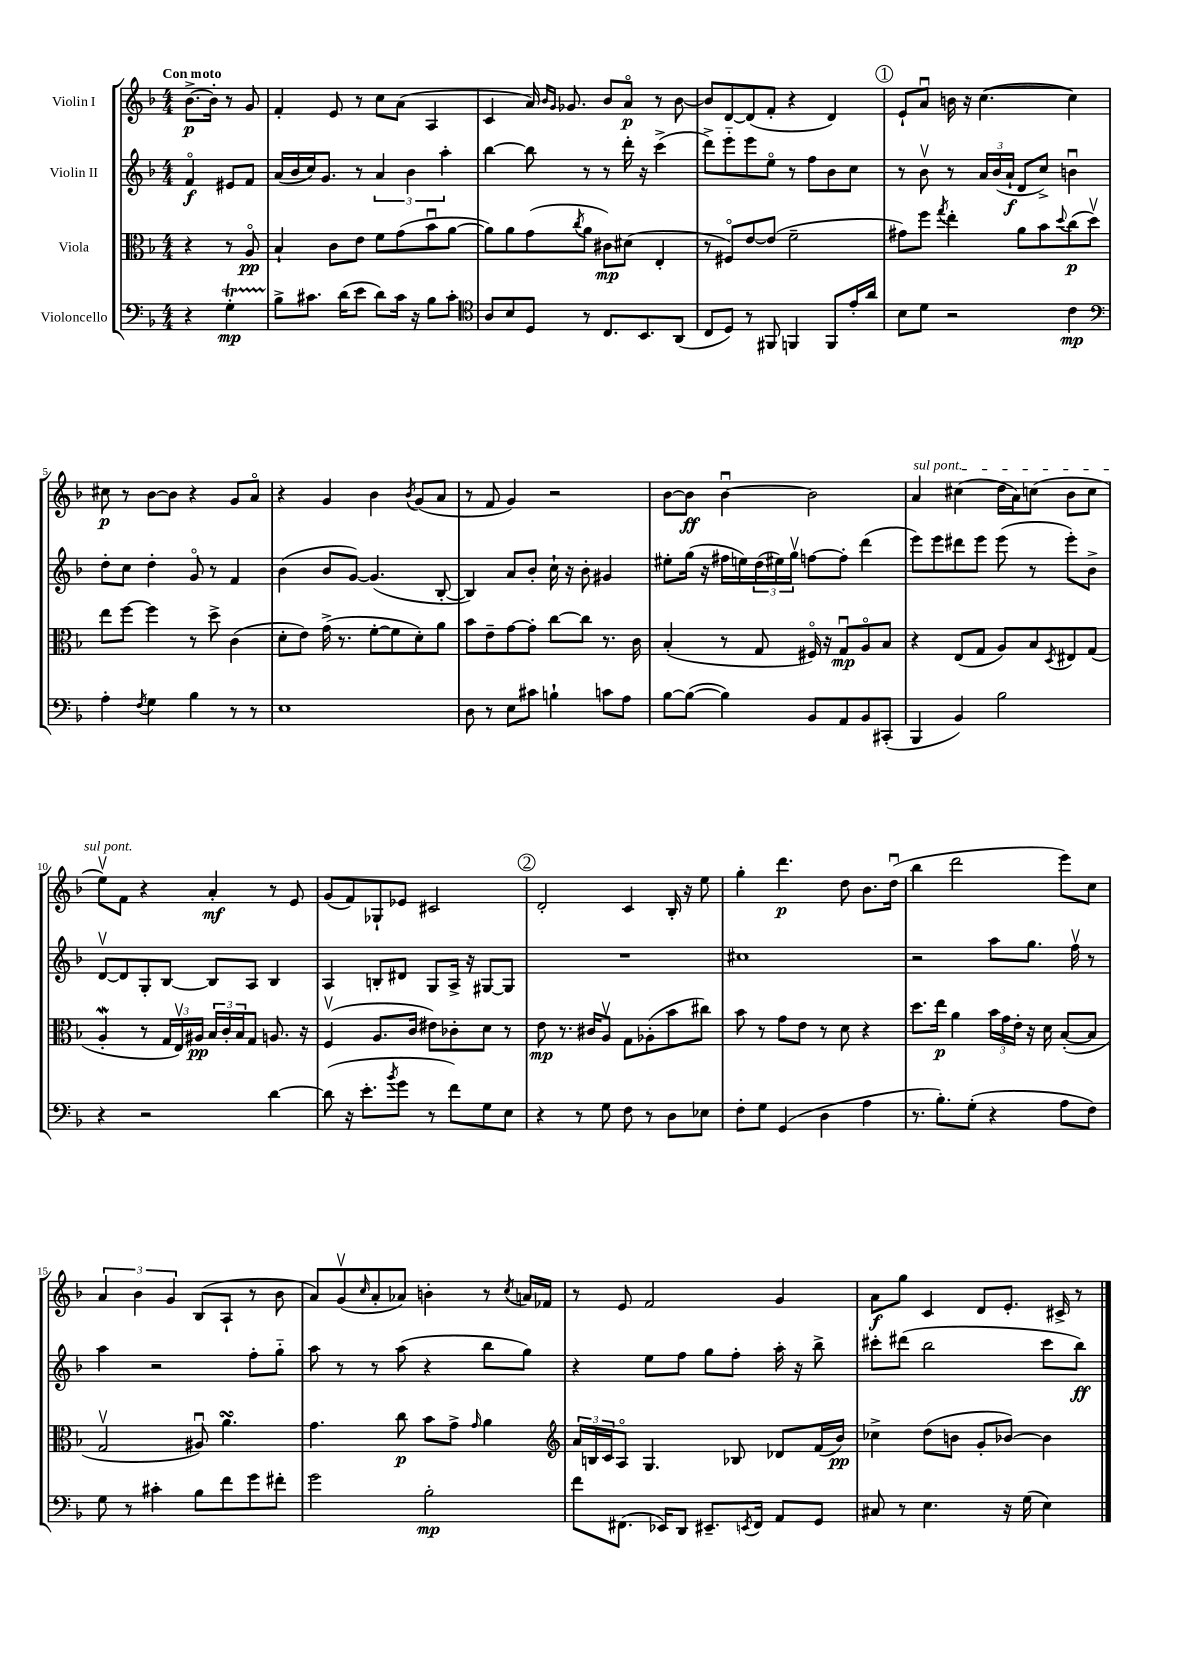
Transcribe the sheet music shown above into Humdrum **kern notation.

**kern	**kern	**kern	**kern
*staff4	*staff3	*staff2	*staff1
*clefF4	*clefC3	*clefG2	*clefG2
*k[b-]	*k[b-]	*k[b-]	*k[b-]
*M4/4	*M4/4	*M4/4	*M4/4
4r	4r	4fo/	[8.b-^\L
.	.	.	16b-'\]Jk
4G'\	8r	8e#/L	8r
.	8Ao/	8f/J	8g/
=	=	=	=
8B-^\L	4B-`/	(16a/LL	4f'/
.	.	16b-/	.
8.c#\J	.	16cc/J)	.
.	.	8.g/J	.
.	8c\L	.	8e/
(16d\LK	.	.	.
8e\J	8e\J	8r	8r
8d\L)	8f\L	6a/	8cc\L
16c#\Jk	(8g\	.	(8a\J
.	.	6b-\	.
16r	.	.	.
8B-\L	8b-u\	.	4A/
.	.	6aa'\	.
8c#'\J	[8a\J	.	.
=	=	=	=
*clefC4	*	*	*
8A/L	8a\]L)	[4bb-\	4c/
8B-/	8a\	.	.
8D/J	(8g\	8bb-\]	16a/)
.	.	.	16qqb-/LL
.	.	.	16qqg/JJ
.	.	.	8.g-/
.	8qcc/	.	.
8r	8a\J	8r	.
8.C/L	8c#\L)	8r	8b-/L
.	(8d#\J	16ddd'\	8ao/J
8.BB-/	.	16r	.
.	4E'/	(4ccc^\	8r
(8AA/J	.	.	[8b-\
=	=	=	=
8C/L	8r	8ddd^\L)	8b-/]L
8D/J)	8F#o/L)	8eee'~\	[8d/
8r	[8e/	8eee\	(8d/]
8FF#/	(8e/]J	8eeo\J	8f'/J
4FF/	2f~\	8r	4r
.	.	8ff\L	.
8FF/L	.	8b-\	4d/)
16e'/L	.	8cc\J	.
16a/JJ	.	.	.
=	=	=	=
8B-\L	8g#\L)	8r	8e`/L
8d\J	8ff\J	8b-v\	8au/J
.	8qgg/	.	.
2r	4ee'\	8r	16b\
.	.	.	16r
.	.	24a/LL	([4.cc\
.	.	(24b-/	.
.	.	24a`/JJ	.
.	8a\L	8d/L	.
.	8b-\	8cc^/J)	.
.	8qqdd/	.	.
4c\	(8cc\	4bu\	4cc\])
.	8ddv\J)	.	.
=	=	=	=
*clefF4	*	*	*
4A'\	8ee\L	8dd'\L	8cc#\
.	[8ff\J	8cc\J	8r
8qF/	.	.	.
4G\	4ff\]	4dd'\	[8b-\L
.	.	.	8b-\]J
4B-\	8r	8go/	4r
.	8dd^\	8r	.
8r	(4c\	4f/	8g/L
8r	.	.	8ao/J
=	=	=	=
1E	8d'\L	(4b-\	4r
.	8e\J)	.	.
.	(16g^\	8b-/L	4g/
.	8.r	.	.
.	.	[8g/J)	.
.	[8f'\L	(4.g/]	4b-\
.	8f\]	.	.
.	.	.	8qb-/
.	8d'\)	.	(8g/L
.	8a\J	[8B-'/	8a/J
=	=	=	=
8D\	8b-\L	4B-/])	8r
8r	8e~\	.	8f/
8E\L	[8g\	8a/L	4g/)
8c#\J	8g'\]J	8b-'/J	.
4B`\	[8cc\L	16cc`\	2r
.	.	16r	.
.	8cc\]J	8b-'\	.
8c\L	8.r	4g#/	.
8A\J	.	.	.
.	16c\	.	.
=	=	=	=
[8B-\L	(4B-'/	8ee#'\L	[8b-\L
(8B-\_J	.	(16gg\Jk	8b-\]J
.	.	16r	.
4B-\])	8r	16ff#\LL	[4b-u\
.	.	16ee\)	.
.	8G/	(24dd\	.
.	.	24ee#\)	.
.	.	24ggv\JJ	.
8BB-/L	16F#o/)	[8ff\L	2b-\]
.	16r	.	.
8AA/	8Gu/L	8ff'\]J	.
8BB-/	8Ao/	(4ddd\	.
(8CC#'/J	8B-/J	.	.
=	=	=	=
4BBB-/	4r	8eee\L)	4a/
.	.	8eee\	.
4BB-/)	(8E/L	8ddd#\	(4cc#\
.	8G/J	8eee\J	.
2B-\	8A/L)	(8eee\	16dd\LL
.	.	.	16a\J)
.	8B-/	8r	(8cc\J
.	8qD/	.	.
.	8E#/	8eee'\L)	8b-\L
.	(8G/J	8b-^\J	8cc\J
=	=	=	=
4r	4A'/	[8dv/L	8eev\L)
.	.	8d/]	8f\J
2r	8r	8G'/	4r
.	24G/LL	[8B-/J	.
.	24Ev/)	.	.
.	24A#/JJ	.	.
.	24B-/LL	8B-/]L	4a'/
.	24c'/	.	.
.	24B-/J	.	.
.	8G/J	8A/J	.
[4d\	8.A/	4B-/	8r
.	.	.	8e/
.	16r	.	.
=	=	=	=
(8d\]	(4Fv/	4A/	(8g/L
16r	.	.	8f/)
8.e'\L	.	.	.
.	8.A/L	8B'/L	8G-`/
8qb-/	.	.	.
8g\J	.	8d#/J	8e-/J
.	16c/Jk	.	.
8r	8e#\L)	8G/L	2c#/
8f\L)	8c-'\	16A^/Jk	.
.	.	16r	.
8G\	8d\J	[8G#/L	.
8E\J	8r	8G#/]J	.
=	=	=	=
4r	8e\	1r	2d'/
.	8.r	.	.
8r	.	.	.
.	16c#/LK	.	.
8G\	8Av/J	.	.
8F\	8G\L	.	4c/
8r	(8A-'\	.	.
8D\L	8b-\	.	16B-'/
.	.	.	16r
8E-\J	8cc#\J)	.	8ee\
=	=	=	=
8F'\L	8b-\	1cc#	4gg'\
8G\J	8r	.	.
(4GG/	8g\L	.	4.ddd\
.	8e\J	.	.
4D\	8r	.	.
.	8d\	.	8dd\
4A\	4r	.	8.b-\L
.	.	.	(16ddu\Jk
=	=	=	=
8.r	8.dd\L	2r	4bb-\
8.B-'\L)	16ee\Jk	.	.
.	4a\	.	2ddd\
(8G'\J	.	.	.
4r	24b-\LL	8aa\L	.
.	24g\	.	.
.	24e'\JJ	.	.
.	16r	8.gg\J	.
.	16d\	.	.
8A\L	([8B-'/L	.	8eee\L)
.	.	16ffv\	.
8F\J)	8B-/]J	8r	8cc\J
=	=	=	=
8G\	2Gv/	4aa\	6a/
8r	.	.	.
.	.	.	6b-\
4c#'\	.	2r	.
.	.	.	6g/
8B-\L	8A#u/)	.	(8B-/L
8f\	4.a\	.	8A`/J
8g\	.	8ff'\L	8r
8f#'\J	.	8gg'~\J	8b-\
=	=	=	=
2g\	4.g\	8aa\	8a/L)
.	.	8r	(8gv/
.	.	.	16qqcc/
.	.	8r	8a'/
.	8cc\	(8aa\	8a-/J)
2B-'\	8b-\L	4r	4b'\
.	8g^\J	.	.
.	16qqg/	.	.
.	4a\	8bb-\L	8r
.	.	.	8qcc/
.	.	8gg\J)	16a/LL
.	.	.	16f-/JJ
=	=	=	=
*	*clefG2	*	*
8f\L	24a/LL	4r	8r
.	24B/	.	.
.	24c/J	.	.
(8.FF#\J	8Ao/J	.	8e/
.	4.G/	8ee\L	2f/
16EE-/LK)	.	.	.
8DD/J	.	8ff\J	.
8.EE#~/L	.	8gg\L	.
.	8B-/	8ff'\J	.
8qEE/	.	.	.
16FF#/Jk	.	.	.
8AA/L	8d-/L	16aa'\	4g/
.	.	16r	.
8GG/J	(16f/L	8bb-^\	.
.	16b-/JJ)	.	.
=	=	=	=
8C#/	4cc-^\	8ccc#'\L	8a\L
8r	.	(8ddd#\J	8gg\J
4.E\	(8dd\L	2bb-\	4c/
.	8b\J	.	.
.	8g'/L	.	8d/L
16r	[8b-/J)	.	8.e'/J
(16G\	.	.	.
4E\)	4b-\]	8ccc#\L	.
.	.	.	16c#^/
.	.	8bb-\J)	8r
==	==	==	==
*-	*-	*-	*-
